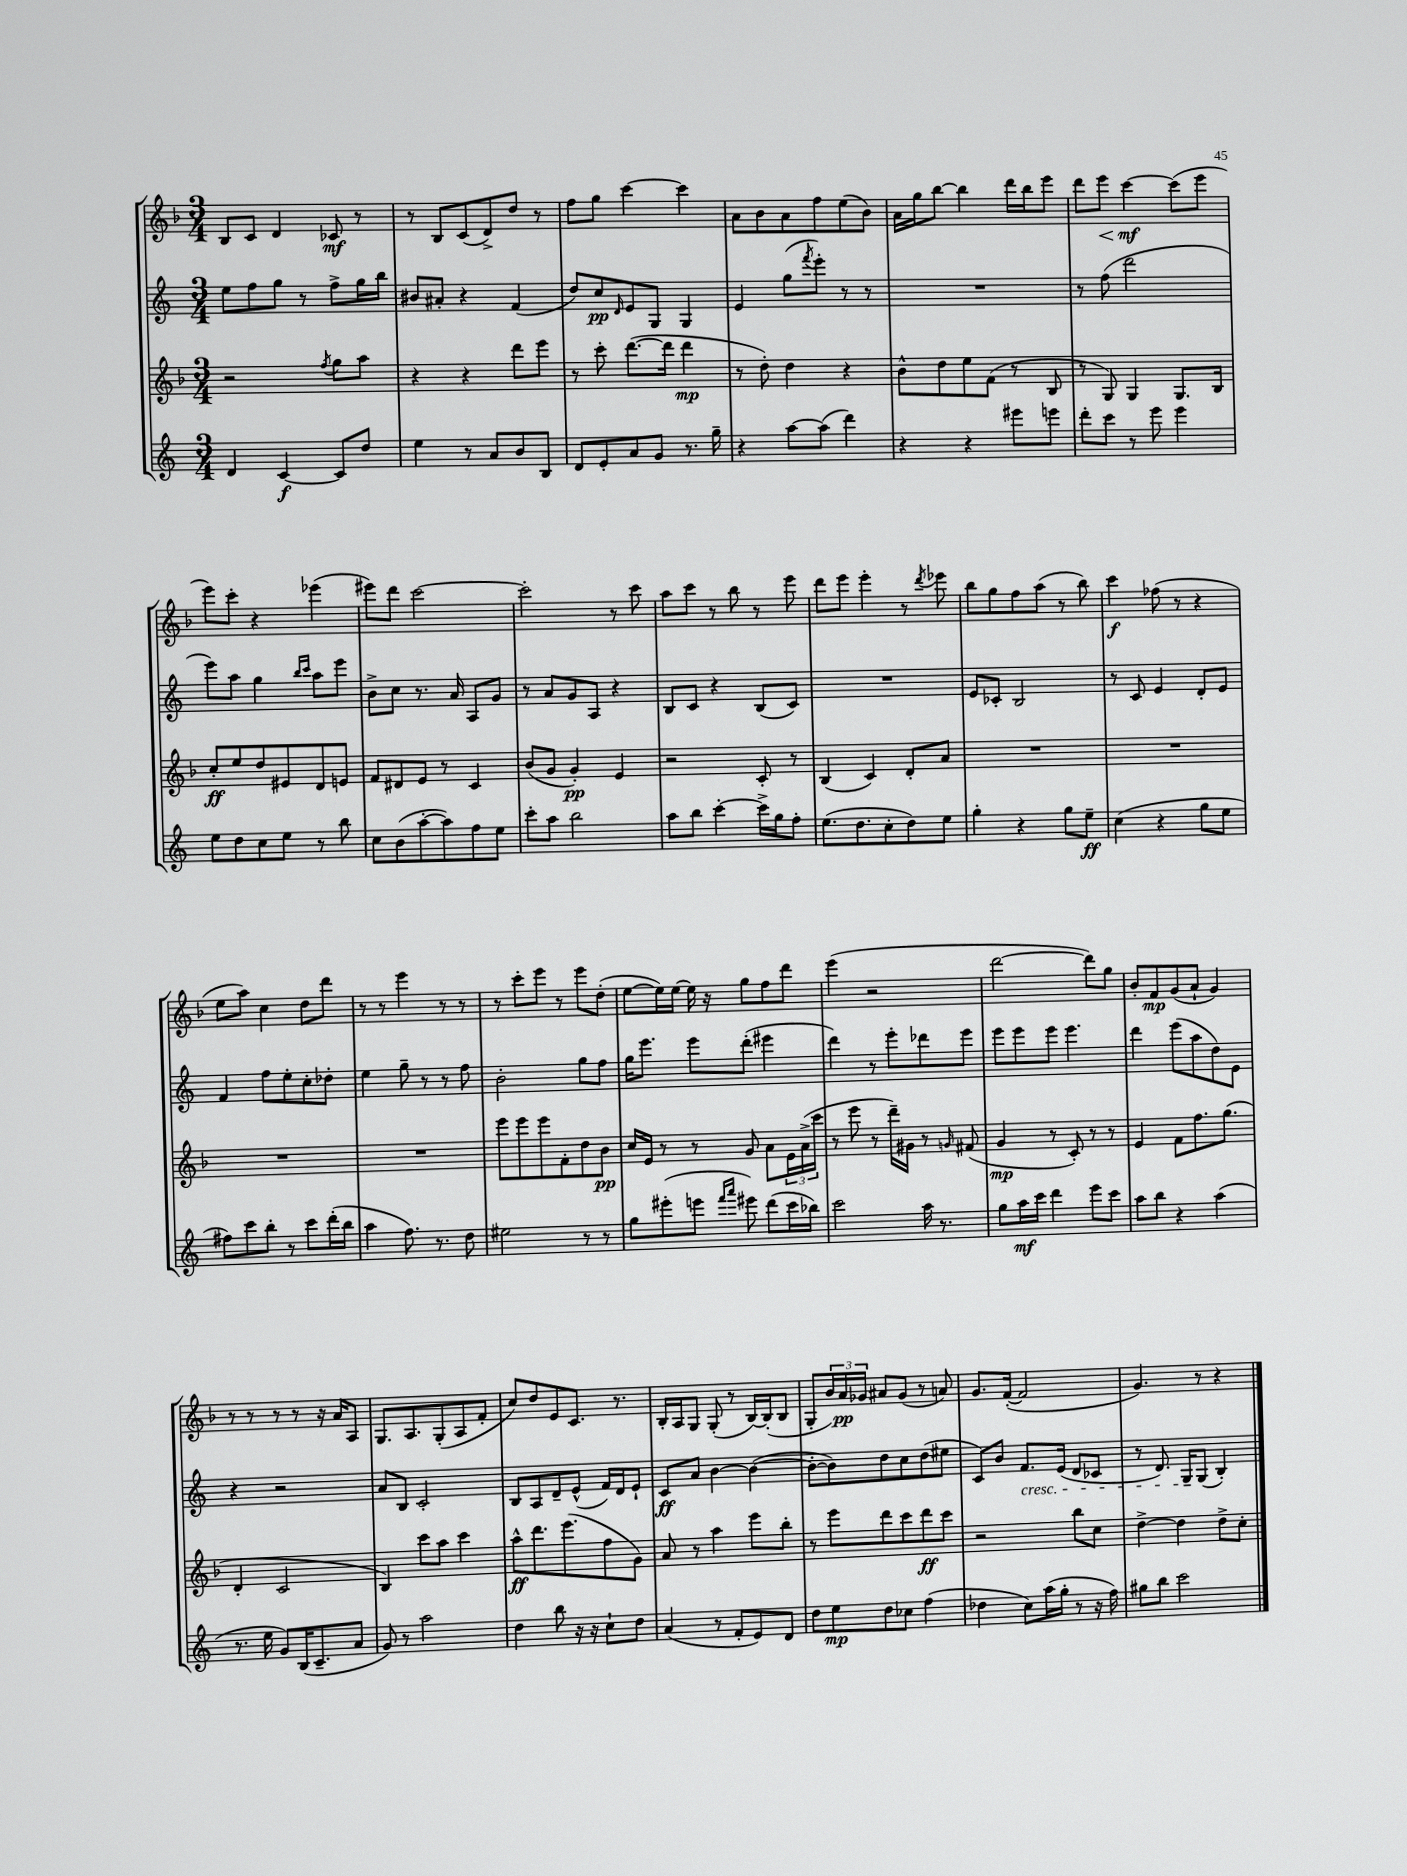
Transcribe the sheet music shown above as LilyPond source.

<<
\new StaffGroup <<
\new Staff = "s0" {
    \clef treble \key f \major \numericTimeSignature \time 3/4
    bes8 c'8 d'4 ces'8\mf r8 |
    r8 bes8 c'8( d'8->) d''8 r8 |
    f''8 g''8 c'''4~ c'''4 |
    a'8 bes'8 a'8 f''8 e''8( bes'8) |
    a'16 g''16 bes''8~ bes''4 d'''16 bes''16 e'''8 |
    d'''8 e'''8\< c'''4~\mf\! c'''8( e'''8 |
    e'''8) c'''8-. r4 ees'''4( |
    eis'''8) d'''8 c'''2~ |
    c'''2-. r8 c'''8 |
    a''8 c'''8 r8 bes''8 r8 e'''8 |
    d'''8 e'''8 e'''4-. r8 \acciaccatura { d'''8 } ees'''8 |
    bes''8 g''8 f''8 a''8( r8 bes''8) |
    c'''4\f fes''8( r8 r4 |
    e''8 a''8) c''4 d''8 d'''8 |
    r8 r8 e'''4 r8 r8 |
    r8 c'''8-. e'''8 r8 e'''8 d''8-.( |
    e''8~ e''16) e''16~ e''16 r16 g''8 f''8 d'''8 |
    e'''4( r2 |
    d'''2~ d'''8) g''8 |
    bes'8-. f'8\mp g'8( a'8-! g'4) |
    r8 r8 r8 r8 r16 a'16 a8 |
    g8. a8. g8-.( a8 f'8-. |
    c''8) d''8 e'8 c'8. r8. |
    bes16-. a16 g8 g8-.( r8 bes16~) bes16-.( bes8 |
    g8-. \tuplet 3/2 { bes'16) a'16\pp ges'16 } ais'8 ges'8( r8 a'8) |
    g'8. f'16~-.( f'2 |
    g'4.) r8 r4 \bar "|." |
}
\new Staff = "s1" {
    \clef treble \key c \major \numericTimeSignature \time 3/4
    e''8 f''8 g''8 r8 f''8-> g''16 b''16 |
    bis'8 ais'8-. r4 f'4( |
    d''8) c''8\pp \grace { d'16 } e'8 g8 g4 |
    e'4 g''8( \acciaccatura { f'''8 } e'''8-.) r8 r8 |
    R2. |
    r8 f''8( d'''2 |
    e'''8) a''8 g''4 \grace { b''16 c'''16 } a''8 e'''8 |
    b'8-> c''8 r8. a'16 a8 g'8 |
    r8 a'8 g'8 a8 r4 |
    b8 c'8 r4 b8( c'8) |
    R2. |
    e'8 ces'8-. b2 |
    r8 c'8 e'4 d'8-. e'8 |
    f'4 f''8 e''8-. c''8-. des''8-. |
    e''4 g''8-- r8 r8 f''8 |
    b'2-. g''8 f''8 |
    g''16 e'''8. e'''8 d'''8-.( eis'''4 |
    d'''4) r8 e'''8-. des'''8 e'''8 |
    e'''8 e'''8 e'''8 e'''4. |
    d'''4 e'''8( a''8 d''8) e'8 |
    r4 r2 |
    a'8 b8 c'2-. |
    b8 a8 d'8-- e'8-^( f'16) d'16 e'8-! |
    c'8\ff a'8 b'4~ b'4~( |
    b'8~-. b'8) d''8 c''8 d''8( eis''8 |
    c'8) b'8 f'8.\cresc e'16( d'8 ces'8 |
    r8 d'8.) g16--\! g8( b4-.) \bar "|." |
}
\new Staff = "s2" {
    \clef treble \key f \major \numericTimeSignature \time 3/4
    r2 \acciaccatura { f''8 } g''8 a''8 |
    r4 r4 d'''8 e'''8 |
    r8 c'''8-. d'''8.~( d'''16 d'''4\mp |
    r8 d''8-.) d''4 r4 |
    bes'8-^ d''8 e''8 f'8( r8 bes8 |
    r8 g8) g4 g8. bes16 |
    c''8-.\ff e''8 d''8 eis'8 d'8 e'8 |
    f'8 dis'8 e'8 r8 c'4 |
    bes'8( g'8 g'4-.\pp) e'4 |
    r2 c'8-. r8 |
    bes4( c'4) d'8-. a'8 |
    R2. |
    R2. |
    R2. |
    R2. |
    e'''8 e'''8 e'''8 f'8-. d''8 bes'8\pp |
    c''16 e'16 r8 r8 g'8 a'8 \tuplet 3/2 { e'16 a'16->( c'''16 } |
    r8 e'''8 r8 d'''16--) gis'16 r8 \grace { g'16 } fis'8( |
    g'4\mp r8 c'8-.) r8 r8 |
    e'4 f'8 f''8. g''8.( |
    d'4-. c'2 |
    bes4) c'''8 a''8 c'''4 |
    a''8-^\ff d'''8. e'''8.( f''8 g'8) |
    a'8 r8 a''4 e'''8 bes''8-. |
    r8 e'''8 d'''8 c'''8 d'''8\ff c'''8 |
    r2 bes''8 c''8 |
    d''4~-> d''4 d''8-> c''8-. \bar "|." |
}
\new Staff = "s3" {
    \clef treble \key c \major \numericTimeSignature \time 3/4
    d'4 c'4~\f c'8 d''8 |
    e''4 r8 a'8 b'8 b8 |
    d'8 e'8-. a'8 g'8 r8. g''16-- |
    r4 a''8~ a''8( d'''4) |
    r4 r4 eis'''8 e'''8 |
    d'''8-. c'''8 r8 e'''8 e'''4 |
    e''8 d''8 c''8 e''8 r8 b''8 |
    c''8 b'8( a''8~-. a''8) f''8 e''8 |
    c'''8-. a''8 b''2 |
    a''8 b''8 c'''4~-. c'''16-> g''16 f''8-. |
    e''8.( d''8. c''8-. d''8) e''8 |
    g''4-. r4 g''8 e''8--\ff |
    c''4( r4 g''8 e''8 |
    fis''8) c'''8 b''8-. r8 c'''8 d'''16-.( b''16 |
    a''4 f''8.) r8. d''8 |
    eis''2 r8 r8 |
    g''8 eis'''8-.( e'''8 \grace { f'''16 a'''16 } eis'''8) d'''8( c'''16 bes''16) |
    c'''2 a''16 r8. |
    g''8 a''16\mf c'''16 d'''4 e'''8 c'''8 |
    a''8 b''8 r4 a''4( |
    r8. e''16 g'8) b16( c'8.-- a'8 |
    g'8) r8 a''2 |
    d''4 b''8 r16 r16 c''8-! d''8 |
    a'4( r8 f'8-. e'8) d'8 |
    d''8 e''8\mp d''8 ces''8 f''4( |
    des''4 c''8) a''16( g''16-. r8 r16 f''16) |
    gis''8 b''8 c'''2 \bar "|." |
}
>>
>>
\layout { \context { \Score \remove "Bar_number_engraver" } }
